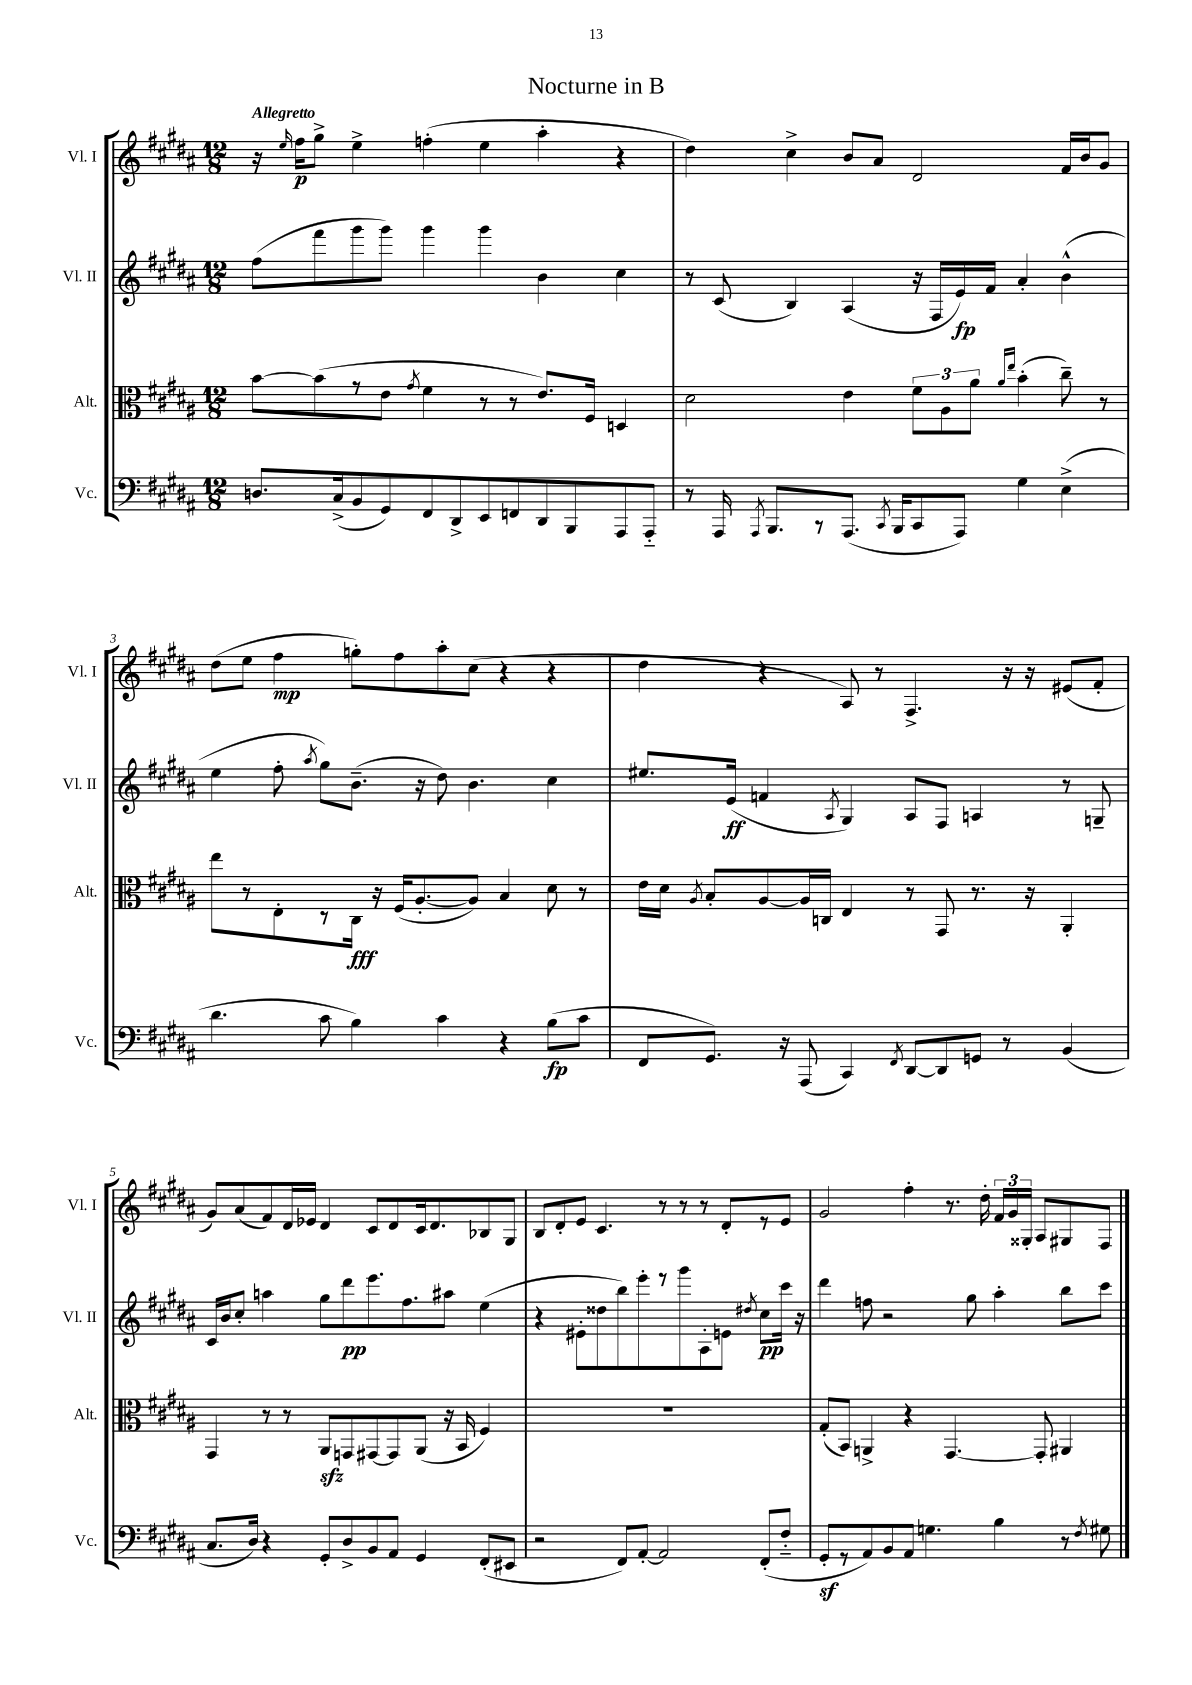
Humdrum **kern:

**kern	**dynam	**kern	**dynam	**kern	**dynam	**kern	**dynam
*part4	*part4	*part3	*part3	*part2	*part2	*part1	*part1
*staff4	*staff4	*staff3	*staff3	*staff2	*staff2	*staff1	*staff1
*I"Vc.	*	*I"Alt.	*	*I"Vl. II	*	*I"Vl. I	*
*I'Vc.	*	*I'Alt.	*	*I'Vl. II	*	*I'Vl. I	*
*clefF4	*	*clefC3	*	*clefG2	*	*clefG2	*
*k[f#c#g#d#a#]	*	*k[f#c#g#d#a#]	*	*k[f#c#g#d#a#]	*	*k[f#c#g#d#a#]	*
*M12/8	*	*M12/8	*	*M12/8	*	*M12/8	*
=1	=1	=1	=1	=1	=1	=1	=1
!	!	!	!	!	!	!LO:TX:a:B:t=Allegretto	!
8.Dn/L	.	[8b\L	.	(8ff#\L	.	16r	.
.	.	.	.	.	.	16qqee/	.
.	.	.	.	.	.	16ff#\KL	p
.	.	(8b\]	.	8fff#\	.	8gg#^\J	.
(16C#^/k	.	.	.	.	.	.	.
8BB/	.	8r	.	8ggg#\	.	4ee^\	.
8GG#/)	.	8e\J	.	8ggg#\J)	.	.	.
.	.	8qg#/	.	.	.	.	.
8FF#/	.	4f#\	.	4ggg#\	.	(4ffn'\	.
8DD#^/	.	.	.	.	.	.	.
8EE/	.	8r	.	4ggg#\	.	4ee\	.
8FFn/	.	8r	.	.	.	.	.
8DD#/	.	8.e/L)	.	4b\	.	4aa#'\	.
8BBB/	.	.	.	.	.	.	.
.	.	16F#/Jk	.	.	.	.	.
8AAA#/	.	4Dn/	.	4cc#\	.	4r	.
8AAA#/J	.	.	.	.	.	.	.
=2	=2	=2	=2	=2	=2	=2	=2
8r	.	2d#\	.	8r	.	4dd#\)	.
16AAA#/	.	.	.	(8c#/	.	.	.
8qAAA#/	.	.	.	.	.	.	.
8.BBB/L	.	.	.	.	.	.	.
.	.	.	.	4B/)	.	4cc#^\	.
8r	.	.	.	.	.	.	.
(8.AAA#/J	.	4e\	.	(4A#/	.	8b/L	.
.	.	.	.	.	.	8a#/J	.
8qCC#/	.	.	.	.	.	.	.
16BBB/KL	.	.	.	.	.	.	.
8CC#/	.	12f#\L	.	16r	.	2d#/	.
.	.	.	.	16F#/LL	.	.	.
.	.	12A#\	.	.	.	.	.
8AAA#/J)	.	.	.	16e/)	fp	.	.
.	.	12a#\J	.	.	.	.	.
.	.	.	.	16f#/JJ	.	.	.
.	.	16qqa#/LL	.	.	.	.	.
.	.	16qqee/JJ	.	.	.	.	.
4G#\	.	(4b'\	.	4a#'/	.	.	.
(4E^\	.	8cc#~\)	.	(4b^^\	.	16f#/LL	.
.	.	.	.	.	.	16b/J	.
.	.	8r	.	.	.	8g#/J	.
!!LO:LB:g=z
=3	=3	=3	=3	=3	=3	=3	=3
4.d#\	.	8ee\L	.	4ee\	.	(8dd#\L	.
.	.	8r	.	.	.	8ee\J	.
.	.	8E'\	.	8ff#'\	.	4ff#\	mp
.	.	.	.	8qaa#/	.	.	.
8c#\	.	8r	.	8gg#\L)	.	.	.
4B\)	.	16C#\Jk	fff	(8.b~\J	.	8ggn'\L)	.
.	.	16r	.	.	.	.	.
.	.	(16F#/KL	.	.	.	8ff#\	.
.	.	[8.A#'/	.	16r	.	.	.
4c#\	.	.	.	8dd#\)	.	8aa#'\	.
.	.	8A#/J])	.	4.b\	.	(8cc#\J	.
4r	.	4B/	.	.	.	4r	.
(8B\L	fp	8d#\	.	4cc#\	.	4r	.
8c#\J	.	8r	.	.	.	.	.
=4	=4	=4	=4	=4	=4	=4	=4
8FF#/L	.	16e\LL	.	8.ee#X/L	.	4dd#\	.
.	.	16d#\JJ	.	.	.	.	.
.	.	8qA#/	.	.	.	.	.
8.GG#/J)	.	8B'/L	.	.	.	.	.
.	.	.	.	(16e/Jk	ff	.	.
.	.	[8A#/	.	4fn/	.	4r	.
16r	.	.	.	.	.	.	.
(8AAA#/	.	16A#/L]	.	.	.	.	.
.	.	16Cn/JJ	.	.	.	.	.
.	.	.	.	8qA#/	.	.	.
4CC#/)	.	4E/	.	4G#/)	.	8A#/)	.
.	.	.	.	.	.	8r	.
8qFF#/	.	.	.	.	.	.	.
[8DD#/L	.	8r	.	8A#/L	.	4.F#^/	.
8DD#/]	.	8GG#/	.	8F#/J	.	.	.
8GGn/J	.	8.r	.	4An/	.	.	.
8r	.	.	.	.	.	16r	.
.	.	16r	.	.	.	16r	.
(4BB/	.	4AA#'/	.	8r	.	(8e#X/L	.
.	.	.	.	8Gn~/	.	8f#'/J	.
!!LO:LB:g=z
=5	=5	=5	=5	=5	=5	=5	=5
8.C#/L	.	4GG#/	.	16c#/LL	.	8g#/L)	.
.	.	.	.	16b/J	.	.	.
.	.	.	.	8cc#'/J	.	(8a#/	.
16D#/Jk)	.	.	.	.	.	.	.
4r	.	8r	.	4aan\	.	8f#/)	.
.	.	8r	.	.	.	16d#/L	.
.	.	.	.	.	.	16e-X/JJ	.
8GG#'/L	.	8AA#zz/L	.	8gg#\L	.	4d#/	.
8D#^/	.	8GGn/	.	8ddd#\	pp	.	.
8BB/	.	[8GG#X/	.	8.eee\	.	8c#/L	.
8AA#/J	.	8GG#/]	.	.	.	8d#/	.
.	.	.	.	8.ff#\	.	.	.
4GG#/	.	(8AA#/J	.	.	.	16c#/k	.
.	.	.	.	.	.	8.d#/	.
.	.	16r	.	8aa#X\J	.	.	.
.	.	16BB/	.	.	.	.	.
(8FF#'/L	.	4F#/)	.	(4ee\	.	8B-X/	.
8EE#X/J	.	.	.	.	.	8G#/J	.
=6	=6	=6	=6	=6	=6	=6	=6
2r	.	1.r	.	4r	.	8B/L	.
.	.	.	.	.	.	8d#'/	.
.	.	.	.	8e#X'\L	.	8e/J	.
.	.	.	.	8dd##X\	.	4.c#/	.
8FF#/L)	.	.	.	8bb\)	.	.	.
[8AA#'/J	.	.	.	8eee'\	.	.	.
2AA#/]	.	.	.	8r	.	8r	.
.	.	.	.	8ggg#\	.	8r	.
.	.	.	.	8A#'\	.	8r	.
.	.	.	.	8en\J	.	8d#'/L	.
.	.	.	.	8qdd#X/	.	.	.
(8FF#'/L	.	.	.	8cc#\L	pp	8r	.
8F#/J	.	.	.	16ccc#\Jk	.	8e/J	.
.	.	.	.	16r	.	.	.
=7	=7	=7	=7	=7	=7	=7	=7
8GG#z'/L	.	(8G#'/L	.	4ddd#\	.	2g#/	.
8r	.	8BB/J)	.	.	.	.	.
8AA#/)	.	4AAn^/	.	8ffn\	.	.	.
8BB/	.	.	.	2r	.	.	.
8AA#/J	.	4r	.	.	.	4ff#'\	.
4.Gn\	.	.	.	.	.	.	.
.	.	[4.GG#/	.	.	.	8.r	.
.	.	.	.	8gg#\	.	.	.
.	.	.	.	.	.	16dd#'\	.
4B\	.	.	.	4aa#'\	.	24f#/LL	.
.	.	.	.	.	.	24g#/	.
.	.	.	.	.	.	24G##X'/JJ	.
.	.	8GG#'/]	.	.	.	8A#/L	.
8r	.	4AA#X/	.	8bb\L	.	8G#X/	.
8qF#/	.	.	.	.	.	.	.
8G#X\	.	.	.	8ccc#\J	.	8F#/J	.
==	==	==	==	==	==	==	==
*-	*-	*-	*-	*-	*-	*-	*-
